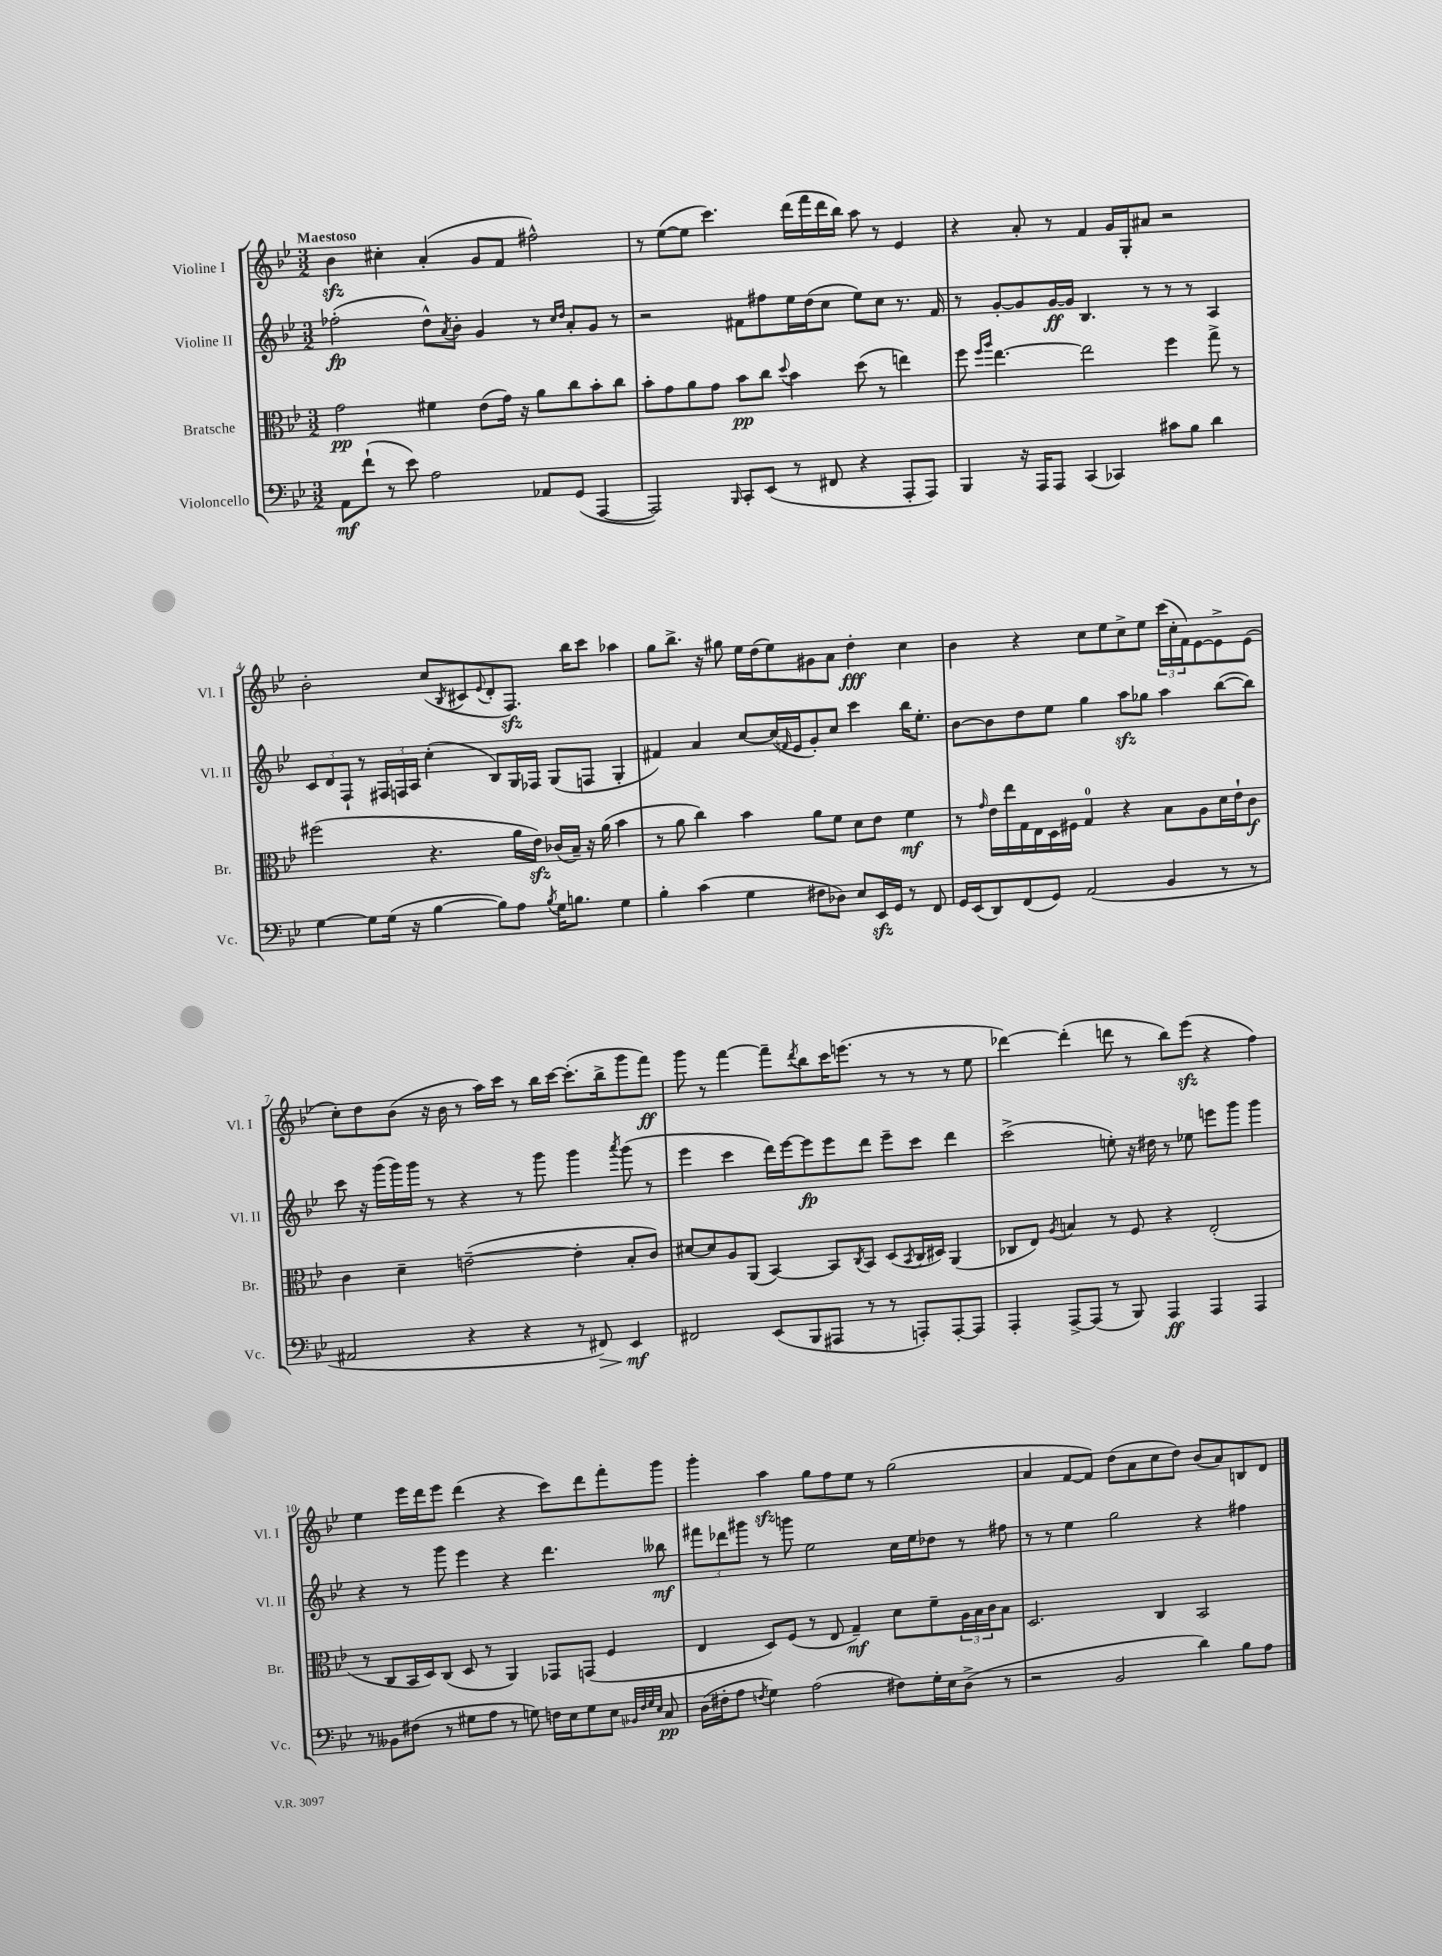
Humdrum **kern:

**kern	**kern	**kern	**kern
*staff4	*staff3	*staff2	*staff1
*clefF4	*clefC3	*clefG2	*clefG2
*k[b-e-]	*k[b-e-]	*k[b-e-]	*k[b-e-]
*M3/2	*M3/2	*M3/2	*M3/2
8AA\L	2g\	(2ff-'\	4b-\
(8f`\J	.	.	.
8r	.	.	4cc#'\
8e-\)	.	.	.
2A\	4f#\	8dd^^\L)	(4a'/
.	.	8qa/	.
.	.	8b-'\J	.
.	(8e-\L	4g/	8g/L
.	16g\Jk)	.	8f/J
.	16r	.	.
8AA-/L	8a\L	8r	2ff#^^\)
.	.	16qqcc/LL	.
.	.	16qqdd/JJ	.
(8GG/J	8cc\	8a'/L	.
[4AAA/	8b-'\	8g/J	.
.	8cc\J	8r	.
=	=	=	=
2AAA/])	8b-'\L	2r	8r
.	8g\	.	([8ee-\L
.	8a\	.	8ee-\]J
.	8g\J	.	4.ccc\)
16qqBBB-/	.	.	.
8CC'/L	8b-\L	8f#\L	.
(8EE-/J	8cc\J	8ff#\	.
.	8qqdd/	.	.
8r	4b-\	16ee-\L	(16ddd\LL
.	.	(16dd\J	16fff\
8FF#/	.	8cc\J	16ddd\
.	.	.	16bb-\JJ)
4r	(8dd\	8ee-\L)	8aa\
.	8r	8cc\J	8r
8AAA'/L	4ee\)	8.r	4e-/
8AAA/J)	.	.	.
.	.	16f#/	.
=	=	=	=
4BBB-/	8ff\	8r	4r
.	16qqff/LL	.	.
.	16qqaa/JJ	.	.
.	[4.ee-\	[8g'/L	.
16r	.	8g/]	8a'/
16AAA/LK	.	.	.
8AAA/J	.	[16g/L	8r
.	.	16g/]JJ	.
(4CC/	2ee-\]	4.B-/	4f/
4CC-/)	.	.	16g/LL
.	.	.	16G'/J
.	.	8r	8a#/J
8c#\L	4ff\	8r	2r
8B-\J	.	8r	.
4d\	8gg^\	4A/	.
.	8r	.	.
=	=	=	=
[4G\	(2ff#\	12c/L	2b-'\
.	.	12d/	.
.	.	12F`/J	.
8G\]L	.	8r	.
(16G\Jk	.	24F#/LL	.
.	.	24F/	.
16r	.	.	.
.	.	24A/JJ	.
[4B-\	4.r	(4cc'\	(8cc/L
.	.	.	8qB-/
.	.	.	8c#/
.	.	.	8qqe-/
8B-\]L)	.	8B-/L)	8d'/
8A\J	16a\LL	16G/L	8.F/J)
.	16e-\JJ)	16F-/JJ	.
8qB-/	.	.	.
16G\LK	(16c-/LL	(8G/L	.
8.B\J	16B-~/JJ)	.	16bb-\LK
.	16r	8F/J	8ccc\J
.	(16a\	.	.
4G\	4b-\	4G'/	4aa-\
=	=	=	=
4B-'\	8r	4f#/)	8gg\L
.	8a\	.	8.bb-^\J
(4c\	4cc\)	4a/	.
.	.	.	16r
.	.	.	8gg#\
4G\	4b-\	[8cc/L	16ee-\LL
.	.	.	(16dd\J
.	.	(16cc/]L	8ee-\)
.	.	16qqf/	.
.	.	16e-/J	.
8F#\L	8a\L	8g'/)	8g#\
8D-\J)	8f\J	8cc/J	8a\J
8E-/L	8d\L	4ccc\	4dd'\
16EE-/L	8e-\J	.	.
16GG/JJ	.	.	.
8r	4f\	16bb-\LK	4cc\
.	.	8.ee-'\J	.
8FF/	.	.	.
=	=	=	=
16GG/LL	8r	[8b-\L	4b-\
(16EE-/J	.	.	.
.	16qqg/	.	.
8DD/)	16e-\LL	8b-\]	.
.	16ee-\	.	.
(8FF/	16G\	8dd\	4r
.	16E-\	.	.
8GG/J)	16D\	8ee-\J	.
.	16F#\JJ	.	.
(2AA/	4G/	4gg\	8cc\L
.	.	.	8ee-\
.	4r	8aa\L	8cc^\
.	.	8gg-\J	8ee-\J
4BB-/	8B-\L	4aa\	(24ccc\LL
.	.	.	24cc'\
.	.	.	24f\J)
.	8A\	.	[8e-\
8r	16d\L	([8bb-\L	8e-^\]
.	16e-`\J	.	.
8r	8c\J	8bb-\]J)	(8e-\J
=	=	=	=
2AA#/	4c\	8ccc\	8cc'\L)
.	.	16r	8dd\
.	.	(16ggg\LL	.
.	4d~\	16ggg\)	(8b-\J
.	.	16ggg\JJ	.
.	.	8r	16r
.	.	.	16b-\
4r	([2e~\	4r	8r
.	.	.	16aa\LL)
.	.	.	16ccc\JJ
4r	.	8r	8r
.	.	8ggg\	16bb-\LL
.	.	.	[16ccc\JJ
8r	4e'\]	4ggg\	(8.ccc'\]L
8FF#/)	.	.	.
.	.	.	16bb-^\k
.	.	8qaaa/	.
4EE-/	8B-'/L	(8ggg\	8ggg\
.	8c/J)	8r	8fff\J)
=	=	=	=
2FF#/	[8d#/L	4eee-\	8ggg\
.	8d#/]	.	8r
.	8A/	4ccc\	[4fff\
.	(8AA/J	.	.
(8EE-/L	[4BB-/)	16ddd\LL)	8fff~\]L
.	.	[16eee-\J	.
.	.	.	8qddd/
8BBB-/	.	8eee-\]	8bb-\
8AAA#/J	8BB-/]L	8eee-\	16ccc\K
.	.	.	(8.eee\J
.	8qC/	.	.
8r	8BB-/J	8ddd\J	.
8r	(8D/L	8eee-~\L	8r
.	8qBB-/	.	.
8AAA'/L)	16C/L	8ccc\J	8r
.	16D#/JJ)	.	.
[8AAA'/	(4AA/	4ddd\	8r
8AAA/]J	.	.	8ee-\
=	=	=	=
4AAA'/	8C-/L	(2ccc^\	[4ddd-\)
.	8E-/J)	.	.
.	8qA/	.	.
[8AAA^/L	4B/	.	(4ddd-'\]
(8AAA/]J	.	.	.
8r	8r	8ee'\)	8ddd\
8BBB-/)	8F/	16r	8r
.	.	16dd#\	.
4AAA/	4r	8r	8bb-\L)
.	.	8ee-\	(8eee-\J
4AAA/	(2E-'/	8eee\L	4r
.	.	8ggg\J	.
4AAA/	.	4ggg\	4ff\)
=	=	=	=
8r	8r	4r	4ee-\
8BB--\L	8C/L	.	.
(8F#\J	16BB-/L	8r	16eee-\LL
.	16D/J)	.	16ddd\J
8r	(8C/J	8ggg\	8eee-\J
8G#\L	8D/	4eee-\	(4ddd\
8A\J	8r	.	.
8r	4AA/)	4r	4r
8G\)	.	.	.
16F\LL	8GG-/L	4.ddd\	8ccc\L)
16E-\J	.	.	.
8G\	(8GG/J	.	8ddd\
8E-\J	4F/	.	8fff'\
32qqBB-/LLL	.	.	.
32qqF/	.	.	.
32qqG/	.	.	.
32qqE-/JJJ	.	.	.
8C/	.	8bb--\	8ggg\J
=	=	=	=
(16D\LL	4E-/	12fff#\L	4ggg'\
16F#'\J	.	.	.
.	.	12ddd-\	.
8A\J	.	.	.
.	.	12ggg#\J	.
8qF/	.	.	.
4G\)	8D/L)	8r	4aa\
.	(8F/J	8ggg\	.
(2A\	8r	2ee-\	8gg\L
.	8E-/	.	8ff\
.	4G~/)	.	8ee-\J
.	.	.	8r
8F#\L)	8d\L	16cc\LL	(2gg\
.	.	16ee-\J	.
16G'\L	8f~\	8dd-\J	.
16E-\J	.	.	.
(8D^\J	24A\L	8r	.
.	24B-\	.	.
.	24c\J	.	.
8r	8B-\J	8ff#\	.
=	=	=	=
2r	2.D/	8r	4a/
.	.	8r	.
.	.	4ee-\	[8f/L
.	.	.	8f/]J)
2BB-/	.	2gg\	(8dd\L
.	.	.	8a\
.	4C/	.	8cc\
.	.	.	8dd\J)
4d\)	2BB-/	4r	(8b-/L
.	.	.	8a/)
8B-\L	.	4ff#\	8B/
8A\J	.	.	8d/J
==	==	==	==
*-	*-	*-	*-
